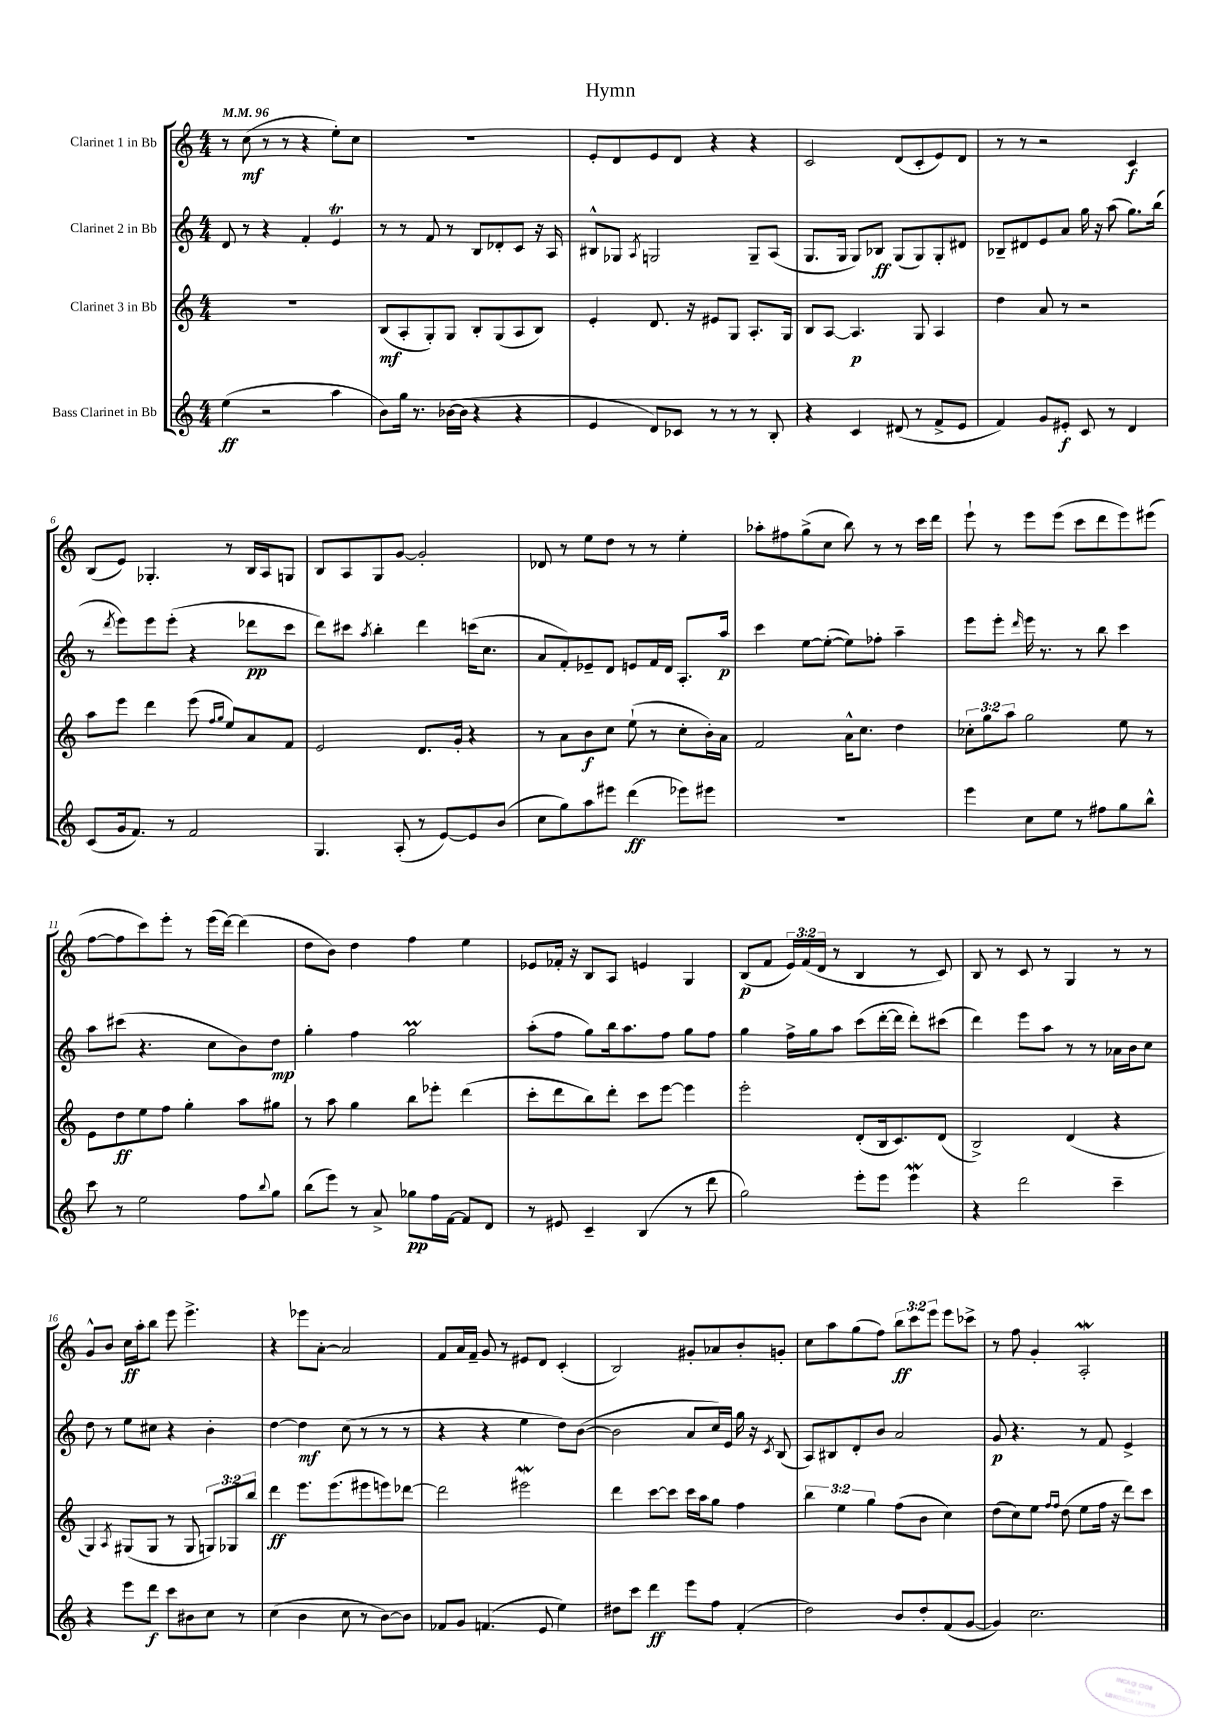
\header { title = "Hymn" }
<<
\new StaffGroup <<
\new Staff = "s0" \with { instrumentName = "Clarinet 1 in Bb" } {
    \clef treble \key c \major \numericTimeSignature \time 4/4 \override Staff.TupletNumber.text = #tuplet-number::calc-fraction-text \tempo 4 = 96
    r8 c''8\mf( r8 r8 r4 e''8-.) c''8 |
    R1 |
    e'8-. d'8 e'8 d'8 r4 r4 |
    c'2 d'8( c'8-. e'8) d'8 |
    r8 r8 r2 c'4\f |
    b8( e'8) ges4.-. r8 b16 a16 g8 |
    b8 a8 g8 g'8~ g'2-. |
    des'8 r8 e''8 d''8 r8 r8 e''4-. |
    aes''8-. fis''8 g''8->( c''8 b''8) r8 r8 c'''16 d'''16 |
    e'''8-! r8 e'''8 e'''8( c'''8 d'''8 e'''8) eis'''8( |
    f''8~ f''8 c'''8) e'''8-. r8 e'''16( d'''16~) d'''4( |
    d''8 b'8) d''4 f''4 e''4 |
    ees'8 fes'16-. r16 b8 a8 e'4 g4 |
    b8\p( f'8 \tuplet 3/2 { e'16) f'16( d'16 } r8 b4 r8 c'8) |
    b8 r8 c'8 r8 g4 r8 r8 |
    g'8-^ b'8 c''16\ff a''16-. b''8 e'''8 e'''4.-> |
    r4 ees'''8 a'8~-. a'2 |
    f'8 a'16 f'16-- g'8 r8 eis'8 d'8 c'4-.( |
    b2) gis'8-. aes'8 b'8-. g'8-. |
    c''8 a''8 g''8( f''8) \tuplet 3/2 { b''8\ff c'''8 e'''8 } e'''8 ces'''8-> |
    r8 f''8 g'4-. a2-.\mordent \bar "|." |
}
\new Staff = "s1" \with { instrumentName = "Clarinet 2 in Bb" } {
    \clef treble \key c \major \numericTimeSignature \time 4/4
    d'8 r8 r4 f'4-. e'4\trill |
    r8 r8 f'8 r8 b8 des'8-. c'8 r16 a16 |
    bis8-^ ges8 \acciaccatura { a8 } g2 g8-- a8( |
    g8. g16 g8) bes8\ff g8( g8) g8-. dis'8 |
    bes8-- dis'8 e'8 a'8 g''16 r16 a''8( g''8.) b''16( |
    r8 \acciaccatura { d'''8 } e'''8) e'''8 e'''8-.( r4 des'''8\pp c'''8 |
    d'''8) cis'''8 \acciaccatura { a''8 } b''4-. d'''4 c'''16( c''8. |
    a'8 f'8-.) ees'8-- d'8 e'8 f'16 d'16 a8.-. a''16\p |
    c'''4 e''8~ e''8~-.( e''8) fes''8-. a''4-- |
    e'''8 e'''8-. \grace { d'''16 } e'''16 r8. r8 b''8 c'''4 |
    a''8 cis'''8( r4. c''8 b'8) d''8\mp |
    g''4-. f''4 g''2\prall |
    a''8-.( f''8 g''8) b''16 a''8. f''8 g''8 f''8 |
    g''4 f''16-> g''16 a''8 c'''8( d'''16~-. d'''16 d'''8-.) cis'''8( |
    d'''4) e'''8 a''8 r8 r8 aes'16 b'16 c''8 |
    d''8 r8 e''8 cis''8 r4 b'4-. |
    d''4~ d''4\mf c''8( r8 r8 r8 |
    r4 r4 e''4 d''8) b'8~( |
    b'2 a'8 c''16) e'16 g''16 r16 \acciaccatura { c'8 } b8( |
    a8) bis8 d'8-. b'8 a'2 |
    g'8\p r4. r8 f'8 e'4-> \bar "|." |
}
\new Staff = "s2" \with { instrumentName = "Clarinet 3 in Bb" } {
    \clef treble \key c \major \numericTimeSignature \time 4/4 \override Staff.TupletNumber.text = #tuplet-number::calc-fraction-text
    R1 |
    b8\mf( a8-. g8-.) g8 b8-. g8( a8 b8) |
    e'4-. d'8. r16 eis'8 g8 a8.-. g16 |
    b8 a8~ a4.\p g8 a4 |
    d''4 a'8 r8 r2 |
    a''8 e'''8 d'''4 e'''8( \grace { f''16 g''16 } e''8) a'8 f'8 |
    e'2 d'8. g'16-. r4 |
    r8 a'8 b'8\f c''8 e''8-!( r8 c''8-. b'16-.) a'16 |
    f'2 a'16-^ c''8. d''4 |
    \tuplet 3/2 { ces''8-. g''8 a''8 } g''2 e''8 r8 |
    e'8 d''8\ff e''8 f''8 g''4-. a''8 gis''8 |
    r8 a''8 g''4 b''8 ees'''8-. d'''4( |
    c'''8-. d'''8 b''8) d'''8-. c'''8 e'''8~ e'''4 |
    e'''2-. d'8-.( b16 c'8.) d'8( |
    b2->) d'4( r4 |
    g4) \acciaccatura { a8 } gis8( gis8 r8 gis8 \tuplet 3/2 { g8) ges8 b''8 } |
    d'''4\ff e'''8. e'''8.( eis'''8 e'''8) des'''8~ |
    des'''2 eis'''2\mordent |
    d'''4 c'''8~ c'''8 c'''16 a''16 g''8 f''4 |
    \tuplet 3/2 { b''4 e''4 g''4 } f''8( b'8 c''4) |
    d''8( c''8) e''8 \grace { f''16 f''16 } d''8( e''8 f''16 r16 d'''8) c'''8 \bar "|." |
}
\new Staff = "s3" \with { instrumentName = "Bass Clarinet in Bb" } {
    \clef treble \key c \major \numericTimeSignature \time 4/4
    e''4\ff( r2 a''4 |
    b'8) g''16 r8. bes'16~( bes'16 r4 r4 |
    e'4 d'8) ces'8 r8 r8 r8 b8-. |
    r4 c'4 dis'8( r8 f'8-> e'8 |
    f'4) g'8 eis'8-.\f c'8 r8 d'4 |
    c'8( g'16 f'8.) r8 f'2 |
    g4. a8-.( r8 e'8~) e'8 b'8( |
    c''8 g''8) a''8 eis'''8 d'''4\ff( ees'''8) eis'''8 |
    R1 |
    e'''4 c''8 e''8 r8 fis''8 g''8 b''8-^ |
    c'''8 r8 e''2 f''8 \appoggiatura { b''8 } g''8 |
    b''8( e'''8) r8 a'8-> ges''8\pp f''16 f'16~ f'8 d'8 |
    r8 eis'8 c'4-- b4( r8 d'''8 |
    g''2) e'''8-. e'''8 e'''4\mordent |
    r4 d'''2 c'''4-- |
    r4 e'''8 d'''8\f c'''8 bis'8 c''8 r8 |
    c''4( b'4 c''8 r8 b'8~) b'8 |
    fes'8 g'8 f'4.( e'8 e''4) |
    dis''8 c'''8 d'''4\ff e'''8 f''8 f'4-.( |
    d''2) b'8 d''8-. f'8( g'8~ |
    g'4) c''2. \bar "|." |
}
>>
>>
